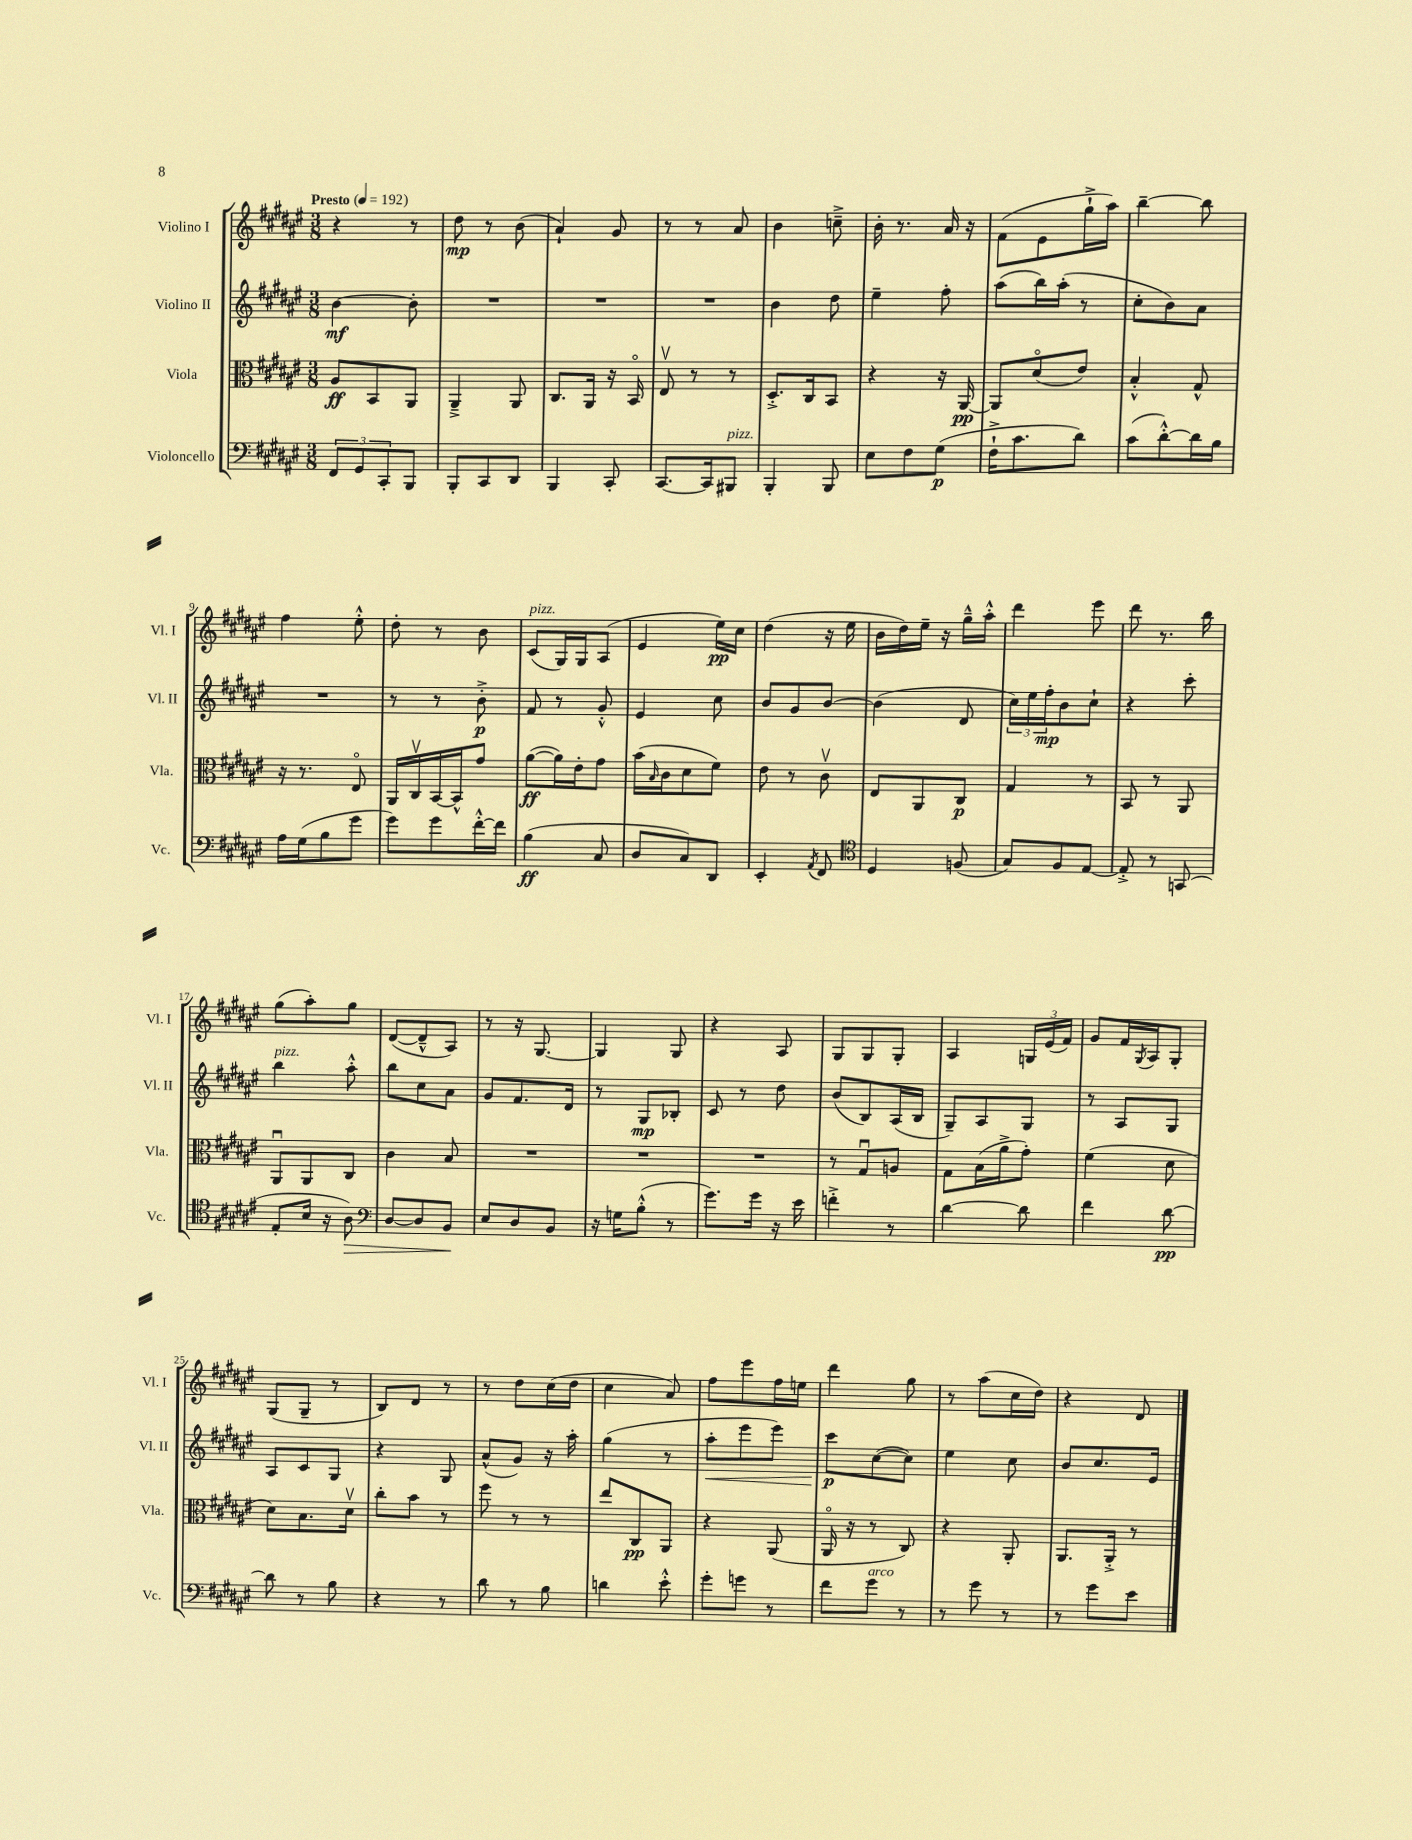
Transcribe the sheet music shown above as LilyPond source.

<<
\new StaffGroup <<
\new Staff = "s0" \with { instrumentName = "Violino I" shortInstrumentName = "Vl. I" } {
    \clef treble \key fis \major \numericTimeSignature \time 3/8 \tempo "Presto" 4 = 192
    r4 r8 |
    dis''8\mp r8 b'8( |
    ais'4-!) gis'8 |
    r8 r8 ais'8 |
    b'4 c''8---> |
    b'16-. r8. ais'16 r16 |
    fis'8( eis'8 gis''16-!-> ais''16) |
    b''4~-- b''8 |
    fis''4 eis''8-.-^ |
    dis''8-. r8 b'8 |
    cis'8^\markup { \italic "pizz." }( gis16) gis16 ais8( |
    eis'4 eis''16\pp) cis''16 |
    dis''4( r16 eis''16 |
    b'16 dis''16) eis''16-- r16 gis''16---^ ais''16-.-^ |
    dis'''4 eis'''8 |
    dis'''8 r8. b''16 |
    gis''8( ais''8-.) gis''8 |
    dis'8~( dis'8---^ ais8) |
    r8 r16 gis8.~ |
    gis4 gis8 |
    r4 ais8 |
    gis8 gis8 gis8-. |
    ais4 \tuplet 3/2 { g16 eis'16( fis'16) } |
    gis'8 fis'16 \acciaccatura { gis8 } ais16 gis8-. |
    gis8( gis8-- r8 |
    b8) dis'8 r8 |
    r8 dis''8 cis''16( dis''16 |
    cis''4 ais'8) |
    fis''8 eis'''8 fis''16 e''16 |
    dis'''4 gis''8 |
    r8 ais''8( cis''16 dis''16) |
    r4 dis'8 \bar "|." |
}
\new Staff = "s1" \with { instrumentName = "Violino II" shortInstrumentName = "Vl. II" } {
    \clef treble \key fis \major \numericTimeSignature \time 3/8
    b'4~\mf b'8-. |
    R4. |
    R4. |
    R4. |
    b'4 dis''8 |
    eis''4-- fis''8-. |
    ais''8( b''16) ais''16-.( r8 |
    cis''8-. b'8) ais'8 |
    R4. |
    r8 r8 b'8-.->\p |
    fis'8 r8 gis'8-.-^ |
    eis'4 cis''8 |
    b'8 gis'8 b'8~ |
    b'4( dis'8 |
    \tuplet 3/2 { cis''16) eis''16 fis''16-.\mp } b'8 cis''8-! |
    r4 cis'''8-. |
    b''4^\markup { \italic "pizz." } ais''8-.-^ |
    b''8 cis''8 ais'8 |
    gis'8 fis'8. dis'16 |
    r8 gis8\mp bes8-. |
    cis'8 r8 dis''8 |
    b'8( b8) ais16( b16 |
    gis8--) ais8 gis8 |
    r8 ais8 gis8 |
    ais8 cis'8 gis8 |
    r4 gis8 |
    ais'8-^( gis'8) r16 ais''16-. |
    gis''4( r8 |
    ais''8-.\< eis'''8 eis'''8) |
    cis'''8\p\! cis''8~( cis''8) |
    eis''4 cis''8 |
    b'8 cis''8. eis'16 \bar "|." |
}
\new Staff = "s2" \with { instrumentName = "Viola" shortInstrumentName = "Vla." } {
    \clef alto \key fis \major \numericTimeSignature \time 3/8
    ais8\ff b,8 ais,8 |
    ais,4---> ais,8 |
    cis8. ais,16 r16 b,16\flageolet |
    eis8\upbow r8 r8 |
    dis8.-.-> cis16 b,8 |
    r4 r16 ais,16~\pp |
    ais,8 dis'8\flageolet( eis'8) |
    b4-.-^ gis8-^ |
    r16 r8. eis8\flageolet |
    ais,16 cis16\upbow b,16~ b,16-^ gis'8 |
    ais'8~\ff( ais'16) eis'16-. gis'8 |
    b'16( \grace { b16 } cis'16 dis'8 fis'8) |
    eis'8 r8 cis'8\upbow |
    eis8 ais,8 cis8\p |
    gis4 r8 |
    b,8 r8 ais,8 |
    ais,8\downbow ais,8 cis8 |
    cis'4 b8 |
    R4. |
    R4. |
    R4. |
    r8 gis8\downbow a8 |
    gis8 b16( ais'16-> gis'8-.) |
    fis'4( dis'8 |
    dis'8) b8. dis'16\upbow |
    cis''8-. b'8 r8 |
    fis''8 r8 r8 |
    eis''8 cis8\pp ais,8 |
    r4 ais,8( |
    ais,16\flageolet r16 r8 cis8) |
    r4 ais,8-. |
    ais,8. ais,16-.-> r8 \bar "|." |
}
\new Staff = "s3" \with { instrumentName = "Violoncello" shortInstrumentName = "Vc." } {
    \clef bass \key fis \major \numericTimeSignature \time 3/8
    \tuplet 3/2 { fis,8 gis,8 cis,8-. } b,,8 |
    b,,8-. cis,8 dis,8 |
    b,,4 cis,8-. |
    cis,8.~ cis,16 bis,,8^\markup { \italic "pizz." } |
    b,,4-. b,,8 |
    eis8 fis8 gis8\p( |
    fis16-!-> cis'8. dis'8) |
    cis'8( dis'8~-.-^) dis'16 b16 |
    ais16 gis16( b8 gis'8 |
    gis'8) gis'8 fis'16~-.-^ fis'16 |
    b4\ff( cis8 |
    dis8 cis8) dis,8 |
    eis,4-. \acciaccatura { ais,8 } fis,8 |
    \clef tenor dis4 f8( |
    gis8) fis8 eis8~ |
    eis8-.-> r8 g,8( |
    eis8-. b16 r16 ais8\>) |
    \clef bass dis8~ dis8 b,8\! |
    eis8 dis8 b,8 |
    r16 g16 b8-.-^( r8 |
    gis'8.) gis'16 r16 eis'16 |
    f'4-.-> r8 |
    dis'4~ dis'8 |
    fis'4 dis'8~\pp |
    dis'8 r8 b8 |
    r4 r8 |
    dis'8 r8 b8 |
    d'4 eis'8-.-^ |
    gis'8-. g'8 r8 |
    fis'8 gis'8^\markup { \italic "arco" } r8 |
    r8 gis'8 r8 |
    r8 gis'8 eis'8 \bar "|." |
}
>>
>>
